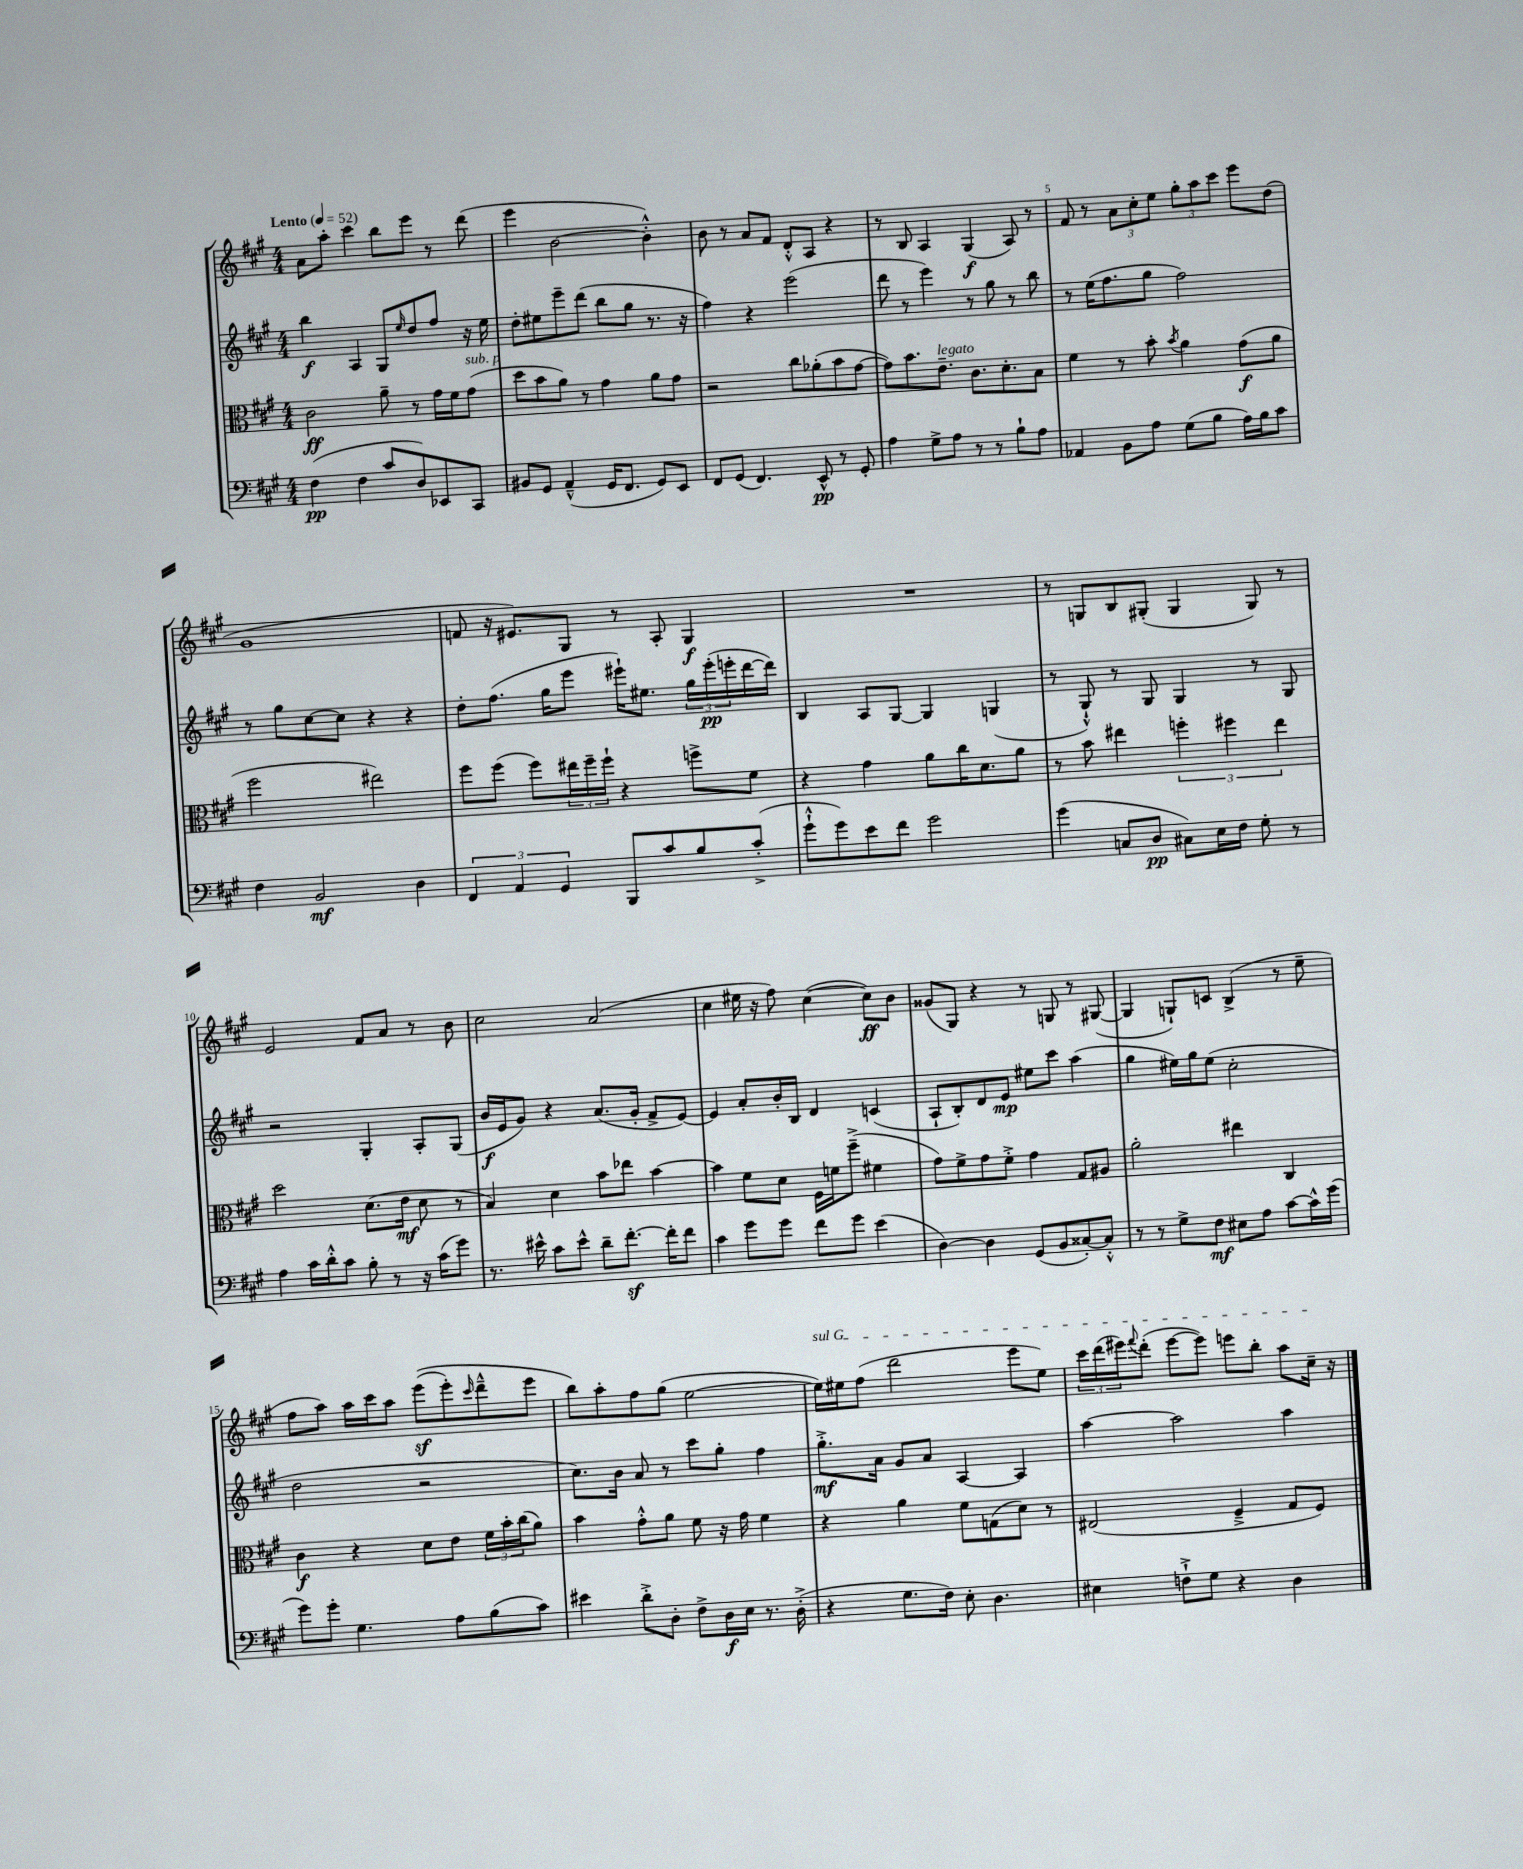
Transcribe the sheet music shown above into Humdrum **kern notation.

**kern	**kern	**kern	**kern
*staff4	*staff3	*staff2	*staff1
*clefF4	*clefC3	*clefG2	*clefG2
*k[f#c#g#]	*k[f#c#g#]	*k[f#c#g#]	*k[f#c#g#]
*M4/4	*M4/4	*M4/4	*M4/4
*MM52	*MM52	*MM52	*MM52
(4F#	2c#	4bb	8a
.	.	.	8aa'
4F#	.	4A	4ccc#
8c#	8a~	8G#	8bb
.	.	16qqee	.
8D)	8r	8dd	8eee
8EE-	16g#	8ff#	8r
.	16f#	.	.
8CC#	(8g#	16r	(8ddd
.	.	16ee	.
=	=	=	=
8BB#	8dd	8dd'	4eee
8GG#	8b	8ee#	.
(4AA~^^	8a)	8eee~	[2b
.	8r	(8ddd	.
16GG#	4g#	8bb	.
8.FF#	.	.	.
.	.	8gg#	.
8GG#)	8a	8.r	4b'^^])
8EE	8g#	.	.
.	.	16r	.
=	=	=	=
8FF#	2r	4ff#)	8b
(8GG#	.	.	8r
4.FF#)	.	4r	8a
.	.	.	8f#
.	8cc#	(2eee	8d'^^
8EE^^	(8a-'	.	8A
8r	8b	.	4r
8GG#'	[8g#	.	.
=	=	=	=
4A	8g#])	8ddd	8r
.	8.b	8r	8B
8G#^	.	4eee)	4A
.	8.e~	.	.
8A	.	.	.
8r	8.c#	8r	(4G#
8r	.	8gg#	.
.	8.d'	.	.
8B`	.	8r	8A)
8A	8B	8bb	8r
=	=	=	=
4AA-	4f#	8r	8f#
.	.	(16ee	8r
.	.	8.ff#	.
8BB	8r	.	12a
.	.	.	12cc#'
8A	8b'	8gg#	.
.	.	.	12ee
.	8qb	.	.
(8G#	4a	2ff#)	12gg#'
.	.	.	12aa
8B	.	.	.
.	.	.	12ccc#
16A)	(8g#	.	8eee
16B	.	.	.
8c#	8a	.	(8dd
=	=	=	=
4F#	2ff#	8r	1g#
.	.	8gg#	.
2BB	.	[8cc#	.
.	.	8cc#]	.
.	2ee#)	4r	.
4D	.	4r	.
=	=	=	=
6FF#	8ff#	8dd'	8f
.	(8ff#	(8.ff#	16r
6AA	.	.	.
.	.	.	8.e#)
.	8ff#)	.	.
.	.	16gg#	.
6GG#	.	.	.
.	24ee#	8eee	8G#
.	24ff#~	.	.
.	24ff#`	.	.
8BBB	4r	16eee#`)	8r
.	.	8.ee#	.
8c#	.	.	8A'
8B	8ff^	24gg#	4G#
.	.	(24eee#'	.
.	.	24eee'	.
(8c#'^	8f#	[16ddd	.
.	.	16ddd])	.
=	=	=	=
8g#`^^	4r	4B	1r
8g#)	.	.	.
8e	4g#	8A	.
8f#	.	[8G#	.
2g#	8a	4G#]	.
.	16cc#	.	.
.	8.d	.	.
.	.	(4G	.
.	8a	.	.
=	=	=	=
(4g#	8r	8r	8r
.	8b	8G#`^^)	8G
8C	4ee#	8r	8B
8D	.	8G#	(8G#'
8C#)	6ff'	4G#	4G#
16E	.	.	.
.	6ff#	.	.
16F#	.	.	.
8G#'	.	8r	8G#)
.	6ee#	.	.
8r	.	8G#	8r
=	=	=	=
4A	2dd	2r	2e
16c#	.	.	.
16d'^^	.	.	.
8c#	.	.	.
8B'	(8.d	4G#'	8f#
8r	.	.	8a
.	16e	.	.
16r	8d	8A'	8r
(16c#	.	.	.
8g#)	8r	(8G#	8b
=	=	=	=
8.r	4B)	16b	2cc#
.	.	16e	.
.	.	8g#)	.
16e#^^	.	.	.
8c#	4d	4r	.
8e#^^	.	.	.
8d~	8b	(8.a	(2a
[8.f#'	8ee-	.	.
.	.	16g#'	.
.	[4b	8f#^	.
16f#']	.	.	.
8f#	.	[8e)	.
=	=	=	=
4c#	4b]	4e]	4cc#
8g#	8f#	8a'	16ee#
.	.	.	16r
8g#	8d	16b'	8ff#)
.	.	16B	.
8f#	16F#	4d	([4cc#
.	16f	.	.
8g#	(8ff#~^	.	.
(4e	4f#	(4c	8cc#])
.	.	.	8b
=	=	=	=
[4D)	8g#)	8A`	(8g##
.	8f#^	8B')	8G#)
4D]	8g#	8d	4r
.	8f#'^	8e	.
(8GG#	4g#	8ee#	8r
8BB	.	8ccc#	8G
[8C##')	8G#	(4aa	8r
8C##'^^]	8A#	.	([8G#
=	=	=	=
8r	2a'	4gg#	4G#]
8r	.	.	.
8G#^	.	16ee#)	8G`)
.	.	16gg#	.
8F#	.	(8ee#	8c
8E#	4ee#	2cc#'	(4B^
8A	.	.	.
[8c#	4C#	.	8r
16c#^^]	.	.	8ee~
(16g#	.	.	.
=	=	=	=
8g#)	4c#	2dd	8ff#
8g#'	.	.	8aa)
4.G#	4r	.	16aa
.	.	.	16ccc#
.	.	.	8aa
.	8d	2r	&((8eee
8A	8e	.	8eee')
.	.	.	16qqccc#
(8B	24f#	.	8ddd~^^
.	24b'	.	.
.	(24cc#	.	.
8c#)	8a)	.	8eee
=	=	=	=
4e#	4b	8.cc#)	8bb&)
.	.	.	8aa'
.	.	16b	.
8d'^	8g#'^^	8a	8ff#
8D'	8a	8r	(8gg#
8F#^	8f#	8ccc#	[2ee
16D	16r	8gg#'	.
16E	16g#	.	.
8.r	4f#	4ff#	.
(16D'^	.	.	.
=	=	=	=
4r	4r	8.gg#'^	16ee])
.	.	.	16ee#
.	.	.	(8ff#
.	.	16a	.
8.G#	4a	8g#	2ddd
.	.	8a	.
16F#)	.	.	.
8E'	8f#	[4A	.
4.D	(8G	.	.
.	8d)	4A]	8eee
.	8r	.	8ee#)
=	=	=	=
4E#	(2E#	[4aa	24ccc#
.	.	.	(24ddd
.	.	.	24eee#)
.	.	.	8qqfff#
.	.	.	(8ddd'
8F`^	.	2aa]	[8eee#
8G#	.	.	8eee#])
4r	4F#~^	.	8eee
.	.	.	8bb'
4D	8G#	4aa	8aa
.	8F#)	.	16cc#~
.	.	.	16r
==	==	==	==
*-	*-	*-	*-
